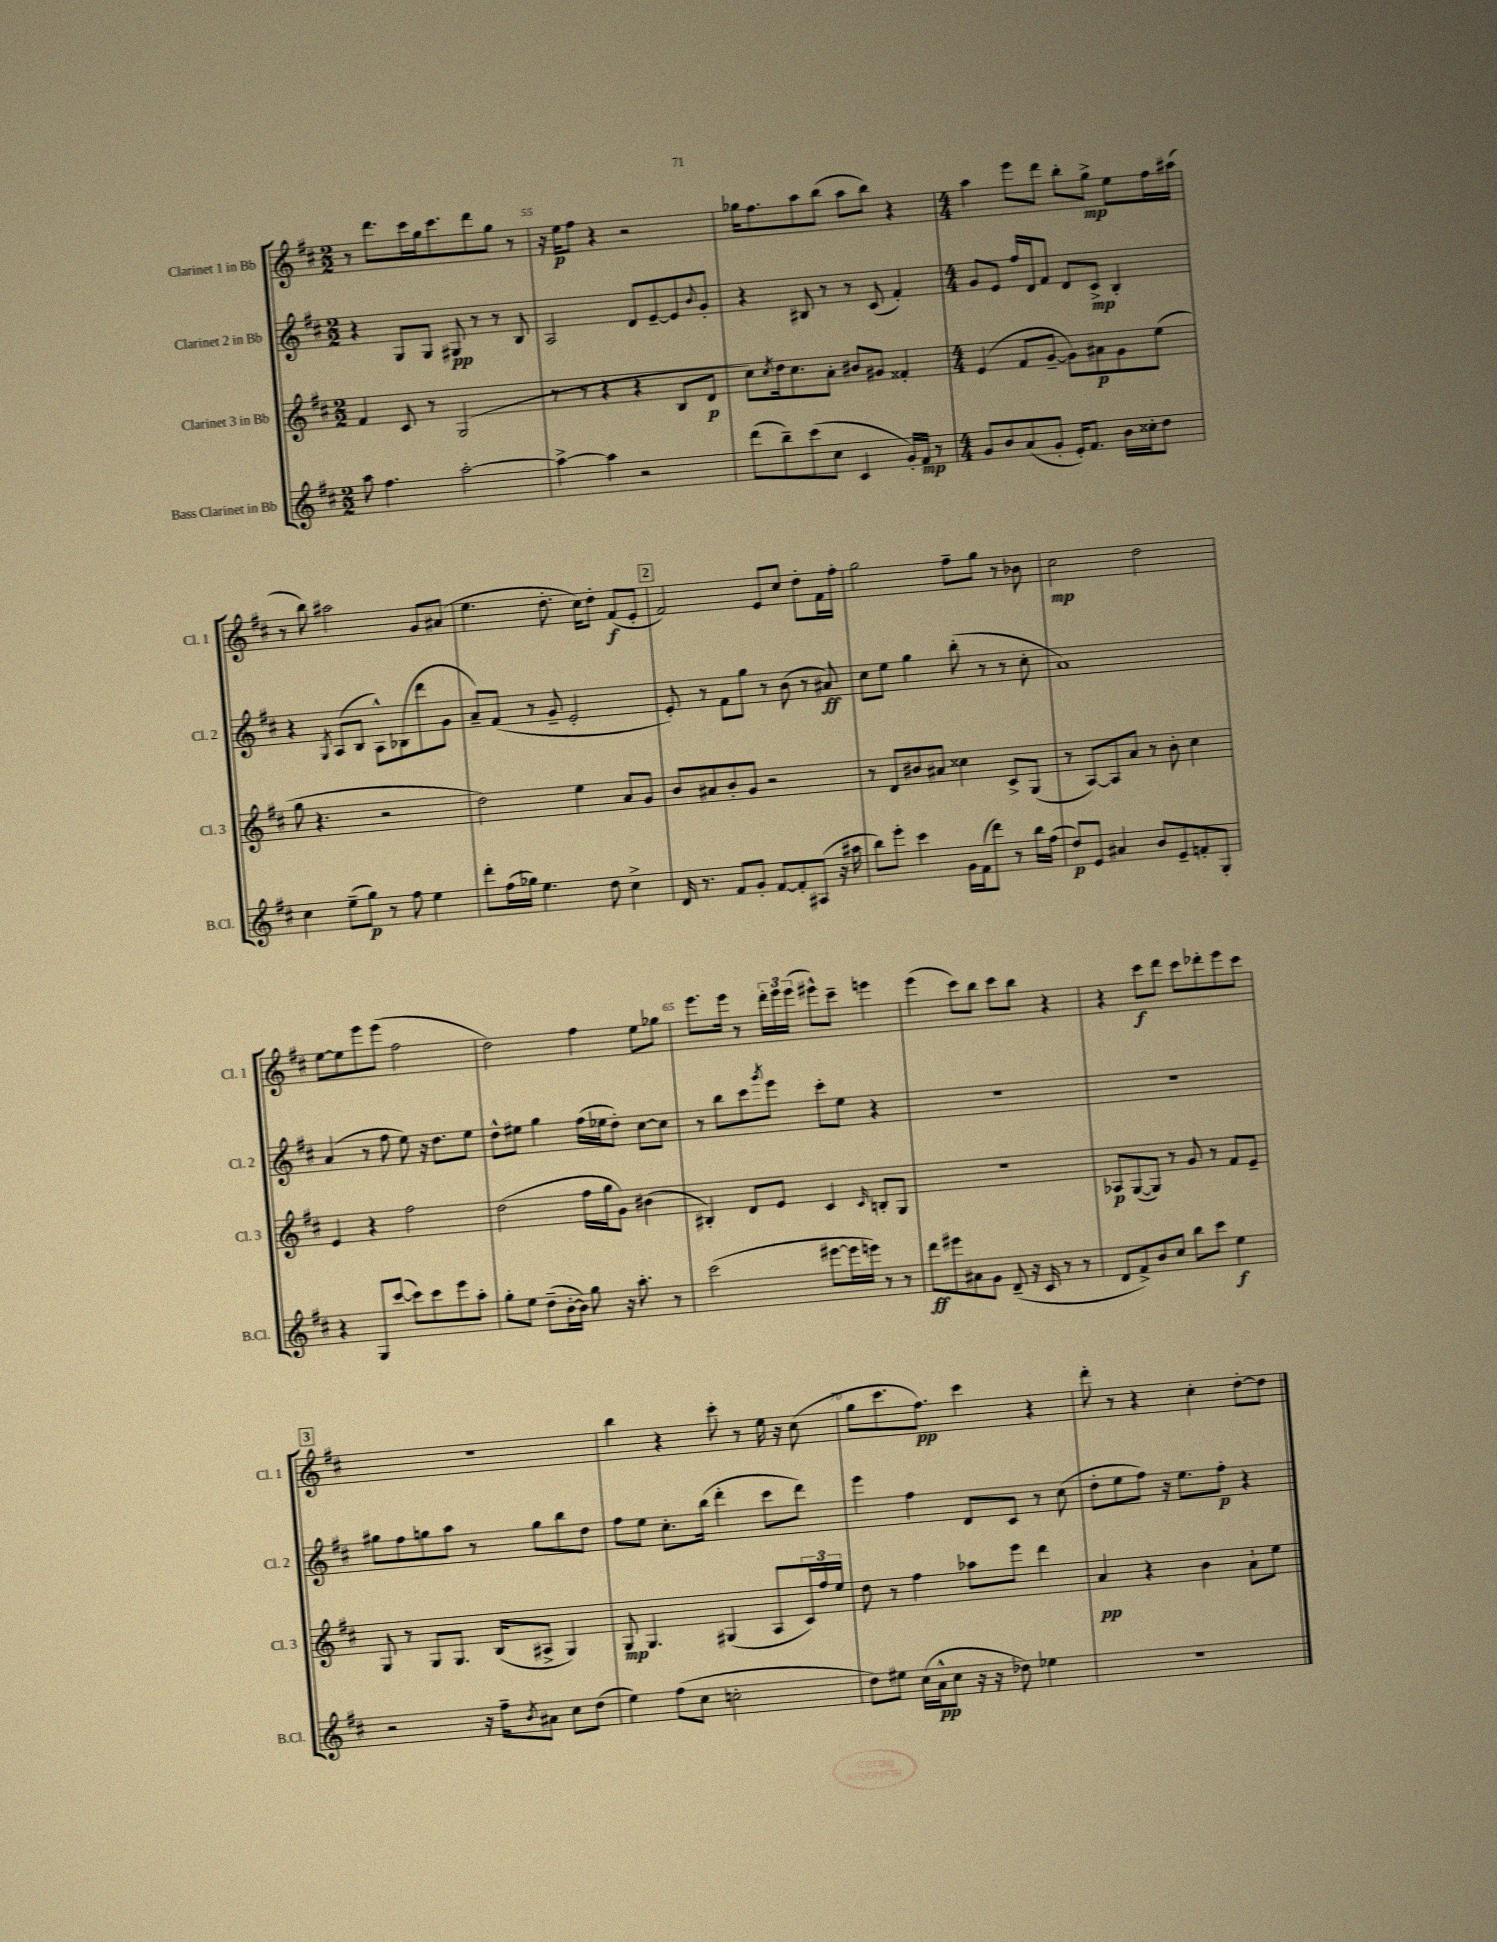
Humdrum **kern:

**kern	**kern	**kern	**kern
*staff4	*staff3	*staff2	*staff1
*clefG2	*clefG2	*clefG2	*clefG2
*k[f#c#]	*k[f#c#]	*k[f#c#]	*k[f#c#]
*M2/2	*M2/2	*M2/2	*M2/2
8aa	4f#	4r	8r
4.ff#	.	.	8.ddd
.	8c#	8G	.
.	.	.	16ccc#
.	8r	8G	16gg
.	.	.	8.ccc#
[2aa'	(2G	8G#	.
.	.	8r	8ddd
.	.	8r	8gg
.	.	8B	8r
=	=	=	=
4aa^_	8r	2A	16r
.	.	.	16ee
.	8r	.	8ff#
4aa]	4r	.	4r
2r	4r	8d	2r
.	.	[8e~	.
.	8B	8e]	.
.	.	8qqb	.
.	8d	8g'	.
=	=	=	=
(8ddd	8cc#)	4r	16gg-
.	.	.	8.ff#
.	8qcc#	.	.
8bb~)	16dd	.	.
.	8.cc#	.	.
(8ccc#	.	8B#	8aa
8cc#	8a'	8r	(8bb
4c#	8b#	8r	8aa
.	8g#	(8c#	8bb)
16g')	4f##'	4f#')	4r
16f#	.	.	.
8r	.	.	.
=	=	=	=
*M4/4	*M4/4	*M4/4	*M4/4
8g	(4e	8g	4aa
8b	.	8e	.
(8a	8f#	16ff#	8eee
.	.	16d	.
8g'	[8g~	8f#	8ddd
16e')	8g])	8d	8bb'
8.f#	.	.	.
.	8a#	8c#^	8gg^
16b	8g	4B'	8ee
16cc##'	.	.	.
8dd	(8ee	.	16ff#
.	.	.	(16aa#
=	=	=	=
4cc#	8gg	4r	8r
.	4.r	.	8bb)
.	.	8qG	.
(8ee~	.	(8A	2aa#
8gg)	.	8B	.
8r	2r	8A^^)	.
8ff#	.	(8B-	.
4ee	.	8ddd	8g
.	.	8g	(8a#
=	=	=	=
8ddd'	2dd)	8a~)	4.ee
(16ff#	.	(8f#	.
16gg-)	.	.	.
4.ee	.	8r	.
.	.	8g~	8.dd'
.	4ee	2e'	.
.	.	.	16cc#)
8dd	.	.	8dd'
4cc#^	8a	.	(8f#
.	8g	.	8e'
=	=	=	=
16d	8b	8e')	2f#)
8.r	.	.	.
.	8a#	8r	.
8f#	8b'	8f#	.
8g'	8g	8gg	.
[8f#	2r	8r	8e
8f#']	.	(8b	8cc#
(8A#	.	8r	8dd'
16r	.	8a#)	16f#
16aa#	.	.	16ff#'
=	=	=	=
8bb)	8r	8cc#	2gg
8eee'	8d	8ee	.
4ccc#	8b#	4gg	.
.	8a#	.	.
16g	4cc##	(8bb'	8ff#~
(16f#	.	.	.
8ddd)	.	8r	8gg
8r	8c#^	8r	8r
16bb	(8G	8cc#'	8b-
(16ff#	.	.	.
=	=	=	=
8dd)	8r	1a)	2cc#
8e	[8A)	.	.
4a#	8A]	.	.
.	8a	.	.
8b	8r	.	2dd
8e~	8b'	.	.
8f'	4cc#	.	.
8G'	.	.	.
=	=	=	=
4r	4e	(4a	[8ee
.	.	.	8ee]
8G	4r	8r	8eee
([8ccc#	.	8ff#	(8eee
8ccc#])	2ff#	8ee)	2ff#
8ccc#	.	16r	.
.	.	8.dd	.
8eee	.	.	.
8aa'	.	8ee	.
=	=	=	=
8gg'	(2dd	8dd^^	2dd)
8ee	.	8ee#	.
(8dd~	.	4gg	.
[16b'	.	.	.
16b])	.	.	.
8gg	16ff#	(16ff#	4ff#
.	16gg	16ee-	.
16r	8g)	8dd')	.
8.aa'	.	.	.
.	(4b#	[8cc#	8ee
8r	.	8cc#]	8gg-
=	=	=	=
(2ccc#	4B#')	8r	8.eee
.	.	8bb	.
.	.	.	16eee
.	8d	8ccc#	8r
.	.	8qggg	.
.	8e	8eee	24ddd'
.	.	.	24eee
.	.	.	(24eee
[8eee#	4c#	8ccc#'	8eee#^^)
16eee#]	.	8ee	8ccc#~
16eee)	.	.	.
.	16qqc#	.	.
8r	8B'	4r	4eee
8r	8G	.	.
=	=	=	=
8ddd	1r	1r	(4eee
8eee#	.	.	.
8a#	.	.	8ccc#)
8g	.	.	8bb
(8d~	.	.	8ccc#
16r	.	.	8bb
16c#	.	.	.
8r	.	.	4r
8r	.	.	.
=	=	=	=
8d	8A-	1r	4r
8f#^)	([8G	.	.
8b	8G])	.	8ccc#
8cc#	8r	.	8ddd
8bb	8g	.	8ccc#
8ccc#	8r	.	8ddd-'
4ee	8f#	.	8eee
.	8e~	.	8ccc#
=	=	=	=
2r	8G	8gg#	1r
.	8r	8ff#	.
.	8G	8gg	.
.	8.G	8aa	.
16r	.	8r	.
16ff#~	(16B	.	.
8qb	.	.	.
8a#	8A#^	8gg	.
8cc#	4G)	8bb	.
(8dd	.	8dd	.
=	=	=	=
4ee)	8G	8ff#	4bb
.	4.G	8ee	.
(8ff#	.	8.cc#'	4r
8cc#	.	.	.
.	.	(16bb	.
2cc'	(4G#	4ddd'	8ccc#'
.	.	.	8r
.	8A	8ccc#	16ee
.	.	.	16r
.	24c#)	8ddd)	(8cc#
.	24ff#	.	.
.	24ee	.	.
=	=	=	=
8dd)	8dd	4eee	8gg
8ee#	8r	.	8.ccc#
(16cc#	4ff#	4ff#	.
16a^^	.	.	8.ff#)
8cc#	.	.	.
16r	8aa-	8d	4ccc#
16r	.	.	.
8dd-)	8eee	8c#	.
4ee-	4ddd	8r	4r
.	.	(8cc#	.
=	=	=	=
1r	4a	8dd'	8ddd'
.	.	8ee	8r
.	4r	8ff#)	4r
.	.	16r	.
.	.	8.ee	.
.	4b	.	4cc#'
.	.	8ff#'	.
.	8a`	4r	[8dd'
.	8ee	.	8dd]
==	==	==	==
*-	*-	*-	*-
